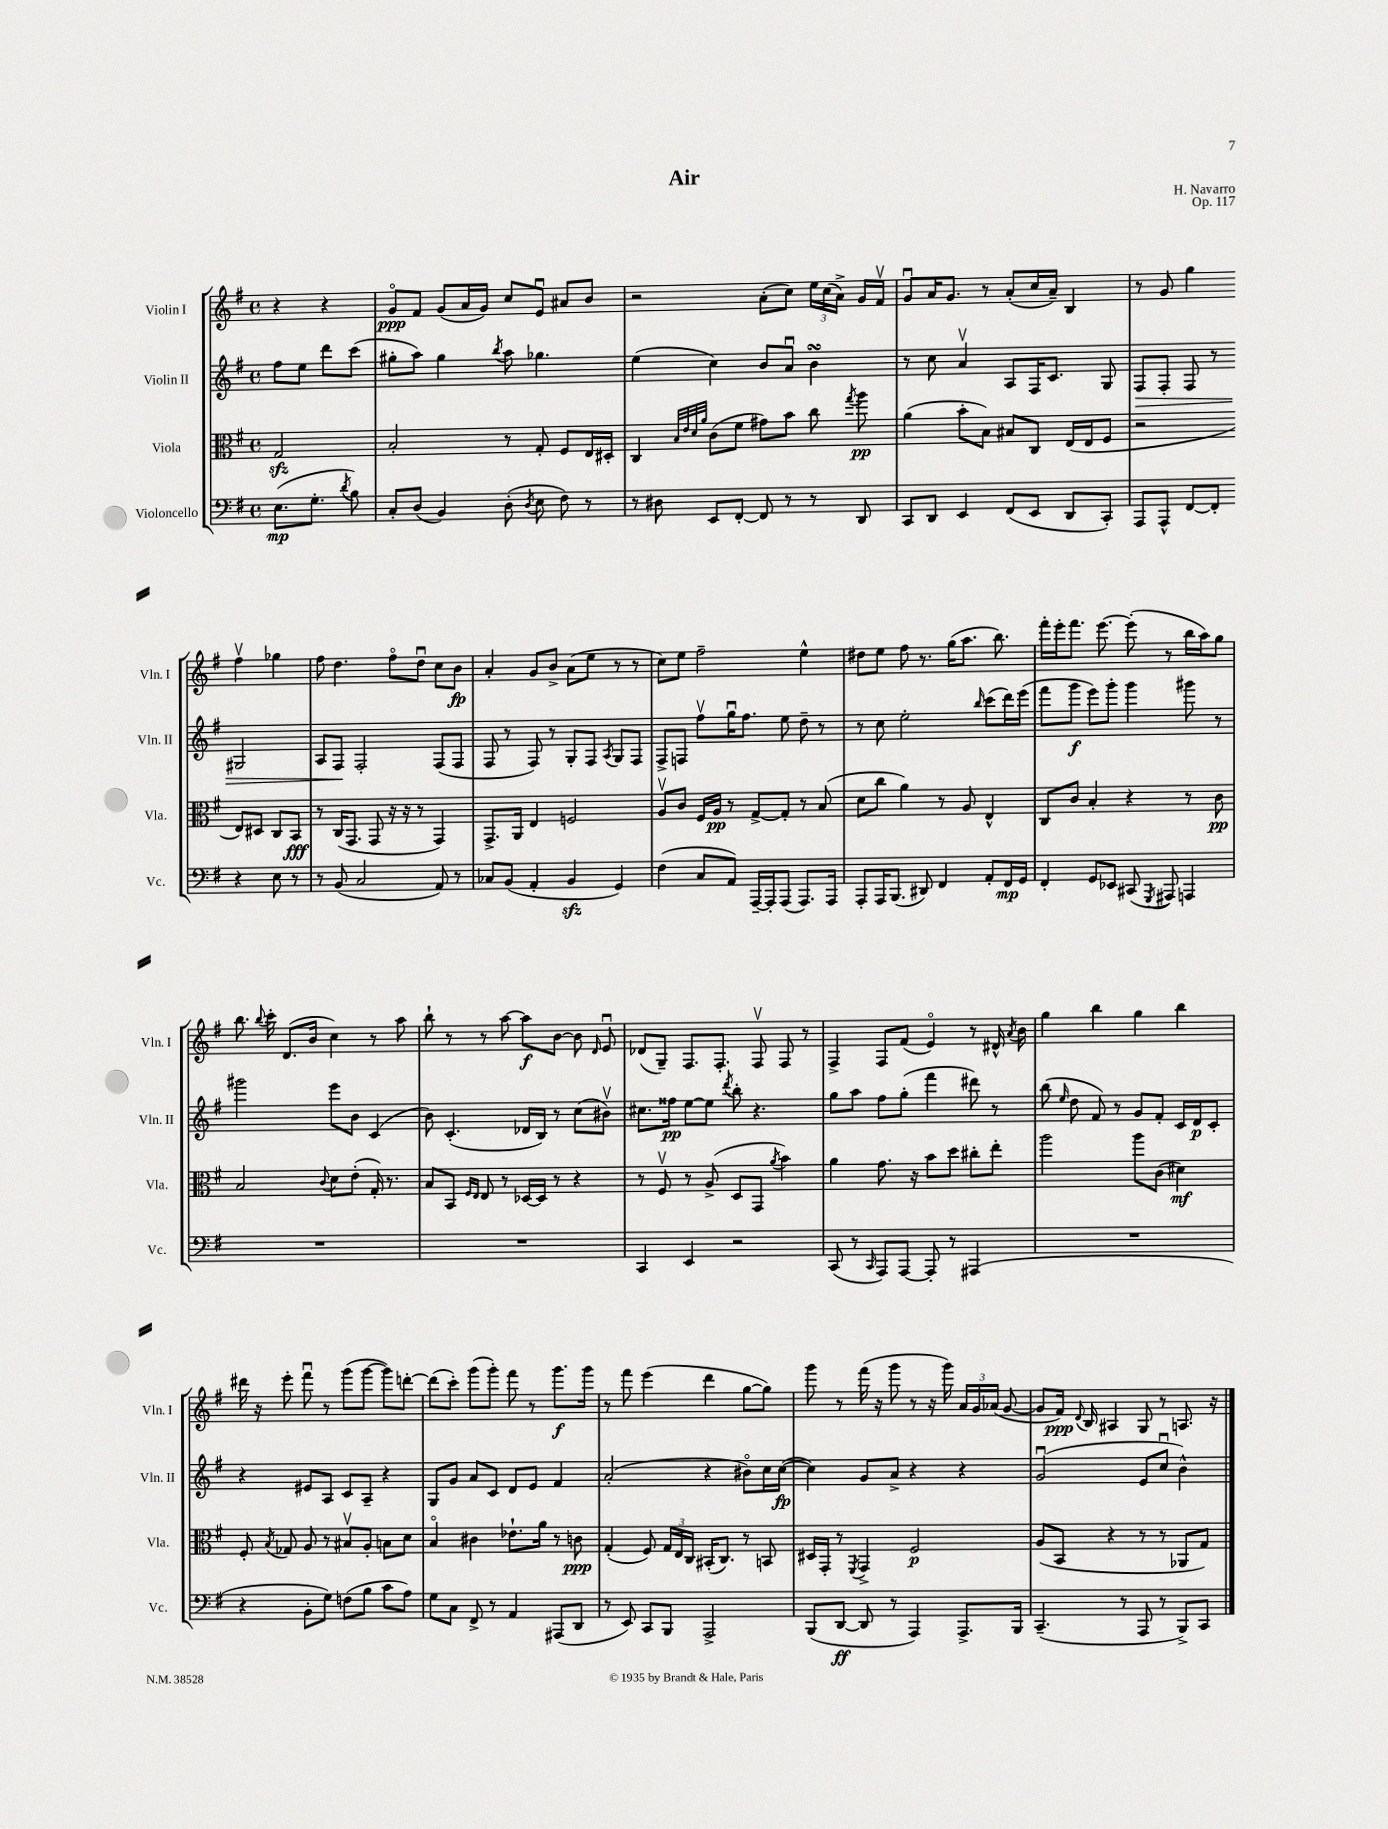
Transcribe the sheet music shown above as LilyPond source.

\header { title = "Air" composer = "H. Navarro" opus = "Op. 117" }
<<
\new StaffGroup <<
\new Staff = "s0" \with { instrumentName = "Violin I" shortInstrumentName = "Vln. I" } {
    \clef treble \key g \major \defaultTimeSignature \time 4/4 \partial 2
    \autoBeamOff r4 r4 |
    g'8[\flageolet\ppp fis'8] g'8[( a'16 g'16]) c''8[ e'8]\downbow ais'8[ b'8] |
    r2 a'8[-.( c''8]) \tuplet 3/2 { e''16[ c''16( a'16]->) } g'16[ fis'16]\upbow |
    g'8[\downbow a'16 g'8.] r8 a'8[-.( c''16 a'16]--) b4 |
    r8 g'8 g''4 fis''4\upbow ges''4 |
    fis''8 d''4. fis''8[\flageolet d''8]\downbow c''8[ b'8]\fp |
    a'4-. g'8[ b'8]-> a'8[( e''8] r8 r8 |
    c''8[) e''8] fis''2-- e''4-^ |
    dis''8[ e''8] fis''8 r8. g''16[( a''8.] b''8.) |
    fis'''16[-. e'''16-. fis'''8.] e'''8.~ e'''8-.( r8 b''16[ a''16) g''8] |
    b''8. \appoggiatura { b''8 } c'''16-. d'8.[( b'16] c''4) r8 a''8 |
    b''8-! r8 r8 a''8~ a''8[\f b'8]~ b'8 \grace { d'16 } e'8\downbow |
    des'8[( g8]--) fis8.[ fis8.]-. fis8\upbow fis8 r8 |
    fis4-> fis8[ fis'8]( e'4\flageolet) r8 dis'16-^ \acciaccatura { a'8 } b'16 |
    g''4 b''4 g''4 b''4 |
    dis'''16 r16 e'''8-. fis'''8\downbow r8 g'''8[( g'''8]~ g'''8[) d'''8]~-. |
    d'''8[( c'''8]-.) g'''8[( g'''8]-.) fis'''8 r8 g'''8.[\f g'''16] |
    r8 fis'''8 e'''4( d'''4 g''8[~ g''8]) |
    g'''8 r8 fis'''16( r16 g'''8 r8 r16 g'''16) \tuplet 3/2 { a'16[ g'16 aes'16]( } g'8~ |
    g'8[ fis'16]\ppp) \appoggiatura { d'8 } b16 ais4 g8 r8 a8. r16 \bar "|." |
}
\new Staff = "s1" \with { instrumentName = "Violin II" shortInstrumentName = "Vln. II" } {
    \clef treble \key g \major \defaultTimeSignature \time 4/4 \partial 2
    \autoBeamOff fis''8[ e''8] d'''8[ c'''8]( |
    gis''8[-. a''8]) gis''4 \acciaccatura { b''8 } a''8 ges''4. |
    e''4( c''4) b'8[ a'8]\downbow b'4\turn |
    r8 c''8 a'4\upbow a8[ fis16 c'8.] g8 |
    fis8[\> fis8]-. fis8 r8 gis2 |
    a8[ fis8]\! fis2-. fis8[( fis8] |
    fis8 r8 fis8) r8 g8[-. fis8] \acciaccatura { a8 } g8[ fis8] |
    fis8[-> f8] fis''8[\upbow g''16\downbow fis''8.] e''8 d''8-- r8 |
    r8 c''8 e''2-. \grace { b''16 } c'''8[( d'''16) e'''16]( |
    fis'''8[ g'''8]\f e'''8[) g'''8]-. g'''4 gis'''8 r8 |
    gis'''2 e'''8[ b'8] c'4( |
    b'8) c'4.-.( des'16[ b16]) r8 c''8[( bis'8]\upbow) |
    cis''8.[ fisis''16]\pp e''8[~ e''8] \acciaccatura { d'''8 } b''8-. r4. |
    g''8[ a''8] fis''8[ g''8]-.( fis'''4 dis'''8) r8 |
    b''8( \grace { e''16 } d''8 fis'8) r8 g'8[ fis'8]-. c'16[ d'16\p c'8]-. |
    r4 eis'8[ a8] c'8[ a8]-- r4 |
    g8[ g'8] a'8[ c'8] d'8[ e'8] fis'4 |
    a'2-.( r4 bis'8[\flageolet) c''16 c''16]~\fp( |
    c''4) g'8[ a'8]-> r4 r4 |
    g'2\downbow( e'8[ c''8]\downbow b'4-^) \bar "|." |
}
\new Staff = "s2" \with { instrumentName = "Viola" shortInstrumentName = "Vla." } {
    \clef alto \key g \major \defaultTimeSignature \time 4/4 \partial 2
    \autoBeamOff g2\sfz |
    b2-. r8 g8-. fis8[ e16 dis16]-. |
    c4 \grace { b32[ e'32 d'32 a'32] } c'8[( fis'8] gis'8[) b'8] c''8 \acciaccatura { g''8 } a''8\pp |
    a'4( b'8[-. b8]) bis8[ c8] e16[( e16 fis8] |
    r2 e8[) dis8] c8[ b,8]\fff |
    r8 c16[( g,8.] g,8 r16 r16 r8 g,4) |
    g,8.[-> a,16] e4 f2 |
    a8[\upbow c'8] fis16[ a16]\pp r8 g8[~-> g8]-. r8 b8( |
    d'8[ c''8] a'4) r8 a8 e4-^ |
    c8[ c'8] b4-. r4 r8 c'8\pp |
    b2 \appoggiatura { c'8 } d'8[ e'8]-.( g16-.) r8. |
    b8[ b,8] \grace { fis16[ e16] } e8 r8 des16[~ des16] r8 r4 |
    r8 fis8\upbow r8 a8->( d8[ g,8] \acciaccatura { a'8 } b'4) |
    a'4 g'8. r16 b'8[ d''8] cis''8[-. e''8]-. |
    a''2 a''8[ c'8]( dis'4\mf) |
    fis8-. \acciaccatura { b8 } ges8 a8 r8 bis8[\upbow a8]-. b8[ d'8] |
    b4\flageolet cis'4 ees'8.[-! a'16] r8 c'8\ppp |
    g4-.( fis8) \tuplet 3/2 { g16[ e16 c16] } bis,16[-.( c8.]) r8 b,8 |
    dis16[ g,16]-. r8 \acciaccatura { fis,8 } g,4-> fis2\p |
    a8[( b,8] r4 r8 r8 aes,8[ g8]) \bar "|." |
}
\new Staff = "s3" \with { instrumentName = "Violoncello" shortInstrumentName = "Vc." } {
    \clef bass \key g \major \defaultTimeSignature \time 4/4 \partial 2
    \autoBeamOff e8.[\mp( g8.]-. \acciaccatura { d'8 } b8) |
    c8[-. d8]( b,4) d8-.( \acciaccatura { d8 } e8 fis8) r8 |
    r8 dis8 e,8[ fis,8]~-. fis,8 r8 r8 d,8 |
    c,8[ d,8] e,4 fis,8[( e,8] d,8[ c,8]-.) |
    a,,8[ a,,8]-^ fis,8[~ fis,8]-. r4 e8 r8 |
    r8 b,8( c2 a,8) r8 |
    ces8[ b,8]( a,4-. b,4\sfz g,4) |
    fis4( c8[ a,8]) a,,16[~-- a,,16-. a,,8]( a,,8.[) a,,16] |
    a,,8[-. a,,16 b,,8.]( dis,8) fis,4 a,8[-. fis,16\mp g,16] |
    fis,4-. g,8[ ees,8] cis,8( \acciaccatura { g,,8 } ais,,8) a,,4 |
    R1 |
    R1 |
    c,4 e,4 r2 |
    c,8( r8 \grace { c,16 } a,,8[) a,,8]~ a,,8-. r8 ais,,4( |
    R1 |
    r4 b,8[-. g8]) f8[( b8] c'8[ a8]) |
    g8[ c8] fis,8-> r8 a,4 ais,,8[( d,8] |
    r8 e,8) c,8[ b,,8] a,,2-> |
    b,,8[( d,8]~\ff d,8 r8 a,,4) a,,8.[-> b,,16] |
    c,4.--( r8 a,,8 r8 b,,8[->) c,8] \bar "|." |
}
>>
>>
\layout { \context { \Score \remove "Bar_number_engraver" } }
